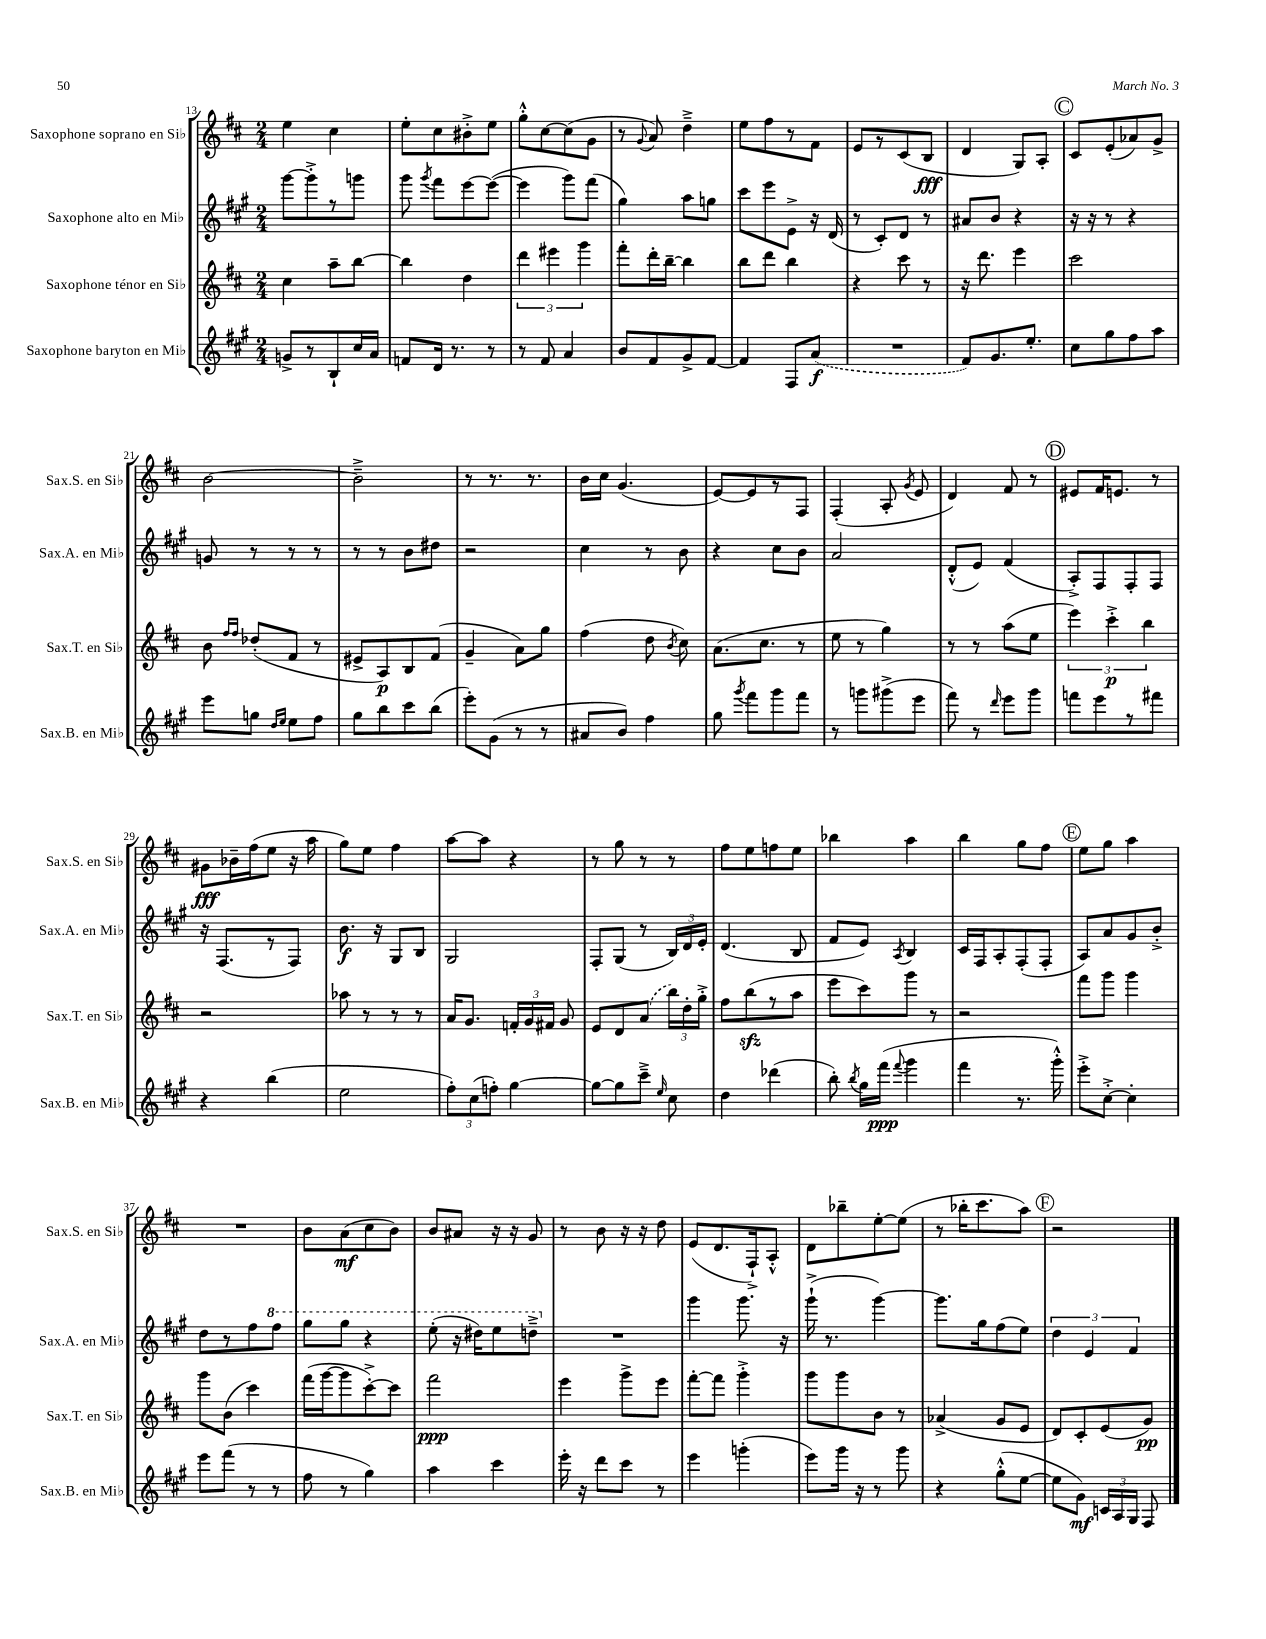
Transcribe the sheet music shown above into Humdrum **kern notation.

**kern	**kern	**kern	**kern
*staff4	*staff3	*staff2	*staff1
*clefG2	*clefG2	*clefG2	*clefG2
*k[f#c#g#]	*k[f#c#]	*k[f#c#g#]	*k[f#c#]
*M2/4	*M2/4	*M2/4	*M2/4
8g^	4cc#	[8ggg#	4ee
8r	.	8ggg#'^]	.
8B`	8aa~	8r	4cc#
16cc#	[8bb	8ggg	.
16a	.	.	.
=	=	=	=
8f	4bb]	8ggg#	8ee'
.	.	8qggg#	.
16d	.	8fff#	8cc#
8.r	.	.	.
.	4dd	[8eee	8b#'^
8r	.	(8eee_	8ee
=	=	=	=
8r	6ddd	4eee]	8gg'^^
8f#	.	.	[8cc#
.	6eee#	.	.
4a	.	8ggg#)	(8cc#]
.	6ggg	.	.
.	.	(8fff#	8g
=	=	=	=
8b	8fff#'	4gg#)	8r
.	.	.	8qqg
8f#	16ddd'	.	8a)
.	[16bb~	.	.
8g#^	4bb]	8aa	4dd~^
[8f#	.	8gg	.
=	=	=	=
4f#]	8bb	8ccc#	8ee
.	8ddd	8eee	8ff#
8F#	4bb	8e^	8r
(8a	.	16r	8f#
.	.	(16d	.
=	=	=	=
2r	4r	8r	8e
.	.	8c#')	8r
.	8ccc#	8d	(8c#
.	8r	8r	8B
=	=	=	=
8f#)	16r	8a#	4d
.	8.ddd	.	.
8.g#	.	8b	.
.	4eee	4r	8G)
8.ee'	.	.	.
.	.	.	8A'
=	=	=	=
8cc#	2ccc#	16r	8c#
.	.	16r	.
8gg#	.	8r	(8e'
8ff#	.	4r	8a-)
8aa	.	.	8g^
=	=	=	=
8eee	8b	8g	[2b
.	16qqff#	.	.
.	16qqff#	.	.
8gg	(8dd-'	8r	.
16qqdd	.	.	.
16qqee	.	.	.
8ee	8f#	8r	.
8ff#	8r	8r	.
=	=	=	=
8gg#	8e#^	8r	2b~^]
8bb	8A)	8r	.
8ccc#	8B	8b	.
(8bb	(8f#	8dd#	.
=	=	=	=
8eee')	4g~	2r	8r
(8g#	.	.	8.r
8r	8a)	.	.
.	.	.	8.r
8r	8gg	.	.
=	=	=	=
8a#	(4ff#	4cc#	16b
.	.	.	16cc#
8b)	.	.	(4.g
4ff#	8dd	8r	.
.	8qb	.	.
.	8cc#)	8b	.
=	=	=	=
8gg#	(8.a	4r	[8e)
8qggg#	.	.	.
8fff#	.	.	8e]
.	8.cc#	.	.
8ggg#	.	8cc#	8r
8fff#	8r	8b	8F#
=	=	=	=
8r	8ee	2a	(4F#'
8ggg	8r	.	.
(8ggg#^	4gg)	.	8A'
.	.	.	8qg
8eee	.	.	8e
=	=	=	=
8fff#)	8r	(8d'^^	4d)
8r	8r	8e)	.
16qqddd	.	.	.
8eee	(8aa	(4f#	8f#
8ggg#	8ee	.	8r
=	=	=	=
8fff	6eee)	8A'^)	8e#
8eee	.	8F#	16f#
.	6ccc#'^	.	.
.	.	.	8.e
8r	.	8F#'	.
.	6bb	.	.
8fff#	.	8F#	8r
=	=	=	=
4r	2r	16r	8g#
.	.	(8.F#	.
.	.	.	16b-~
.	.	.	(16ff#
(4bb	.	8r	8ee
.	.	8F#)	16r
.	.	.	16aa
=	=	=	=
2ee	8aa-	8.b	8gg)
.	8r	.	8ee
.	.	16r	.
.	8r	8G#	4ff#
.	8r	8B	.
=	=	=	=
12ff#')	16a	2G#	[8aa
.	8.g	.	.
(12cc#	.	.	.
.	.	.	8aa]
12ff')	.	.	.
[4gg#	24f'	.	4r
.	24g	.	.
.	24f#	.	.
.	8g	.	.
=	=	=	=
8gg#_	8e	8F#'	8r
8gg#]	8d	(8G#	8gg
8ccc#~^	(8a	8r	8r
16qqee	.	.	.
8cc#	24bb)	24B)	8r
.	24dd'	24d	.
.	24gg'^	24e'	.
=	=	=	=
4dd	8ff#	(4.d	8ff#
.	(8bb	.	8ee
(4ddd-	8r	.	8ff
.	8aa	8B	8ee
=	=	=	=
8bb')	8eee	8f#	4bb-
8qbb	.	.	.
16gg#	8ccc#)	8e)	.
(16fff#	.	.	.
8qqfff#	.	8qA	.
4ggg#	8ggg	4B	4aa
.	8r	.	.
=	=	=	=
4fff#	2r	16c#	4bb
.	.	16F#	.
.	.	8A'	.
8.r	.	(8F#'	8gg
.	.	8F#'	8ff#
16ggg#'^^)	.	.	.
=	=	=	=
8eee'^	8fff#	8A)	8ee
[8cc#'^	8ggg	8a	8gg
4cc#']	4ggg	8g#	4aa
.	.	8b'^	.
=	=	=	=
8eee	8ggg	8dd	2r
(8fff#	(8b	8r	.
8r	4ccc#)	8ff#	.
8r	.	8fff#	.
=	=	=	=
8ff#	(16fff#	8ggg#	8b
.	[16ggg	.	.
8r	8ggg]	8ggg#	(8a
4gg#)	[8ccc#'^)	4r	8cc#
.	8ccc#]	.	8b)
=	=	=	=
4aa	2fff#	(8eee'	8b
.	.	16r	8a#
.	.	16ddd#)	.
4ccc#	.	8eee	16r
.	.	.	16r
.	.	8ddd~^	8g
=	=	=	=
16eee'	4eee	2r	8r
16r	.	.	.
8ddd	.	.	8b
8ccc#	8ggg^	.	16r
.	.	.	16r
8r	8eee	.	8dd
=	=	=	=
4eee	[8fff#'	4ggg#	(8e
.	8fff#]	.	8.d
(4ggg'	4ggg'^	8.ggg#	.
.	.	.	16F#`^)
.	.	.	8A'^^
.	.	16r	.
=	=	=	=
8eee)	8ggg	(16ggg#`^	8d
.	.	8.r	.
16ggg#	8ggg	.	8bb-~
16r	.	.	.
8r	8b	[4ggg#)	[8ee'
8ggg#	8r	.	(8ee]
=	=	=	=
4r	(4a-^	8.ggg#]	8r
.	.	.	16bb-'
.	.	16gg#	8.ccc#
(8gg#'^^	8g	(8ff#	.
[8ee	8e	8ee)	8aa)
=	=	=	=
8ee]	8d)	6dd	2r
8g#)	8c#'	.	.
.	.	6e	.
24c	(8e	.	.
24A	.	.	.
24G#	.	6f#	.
8F#	8g)	.	.
==	==	==	==
*-	*-	*-	*-
